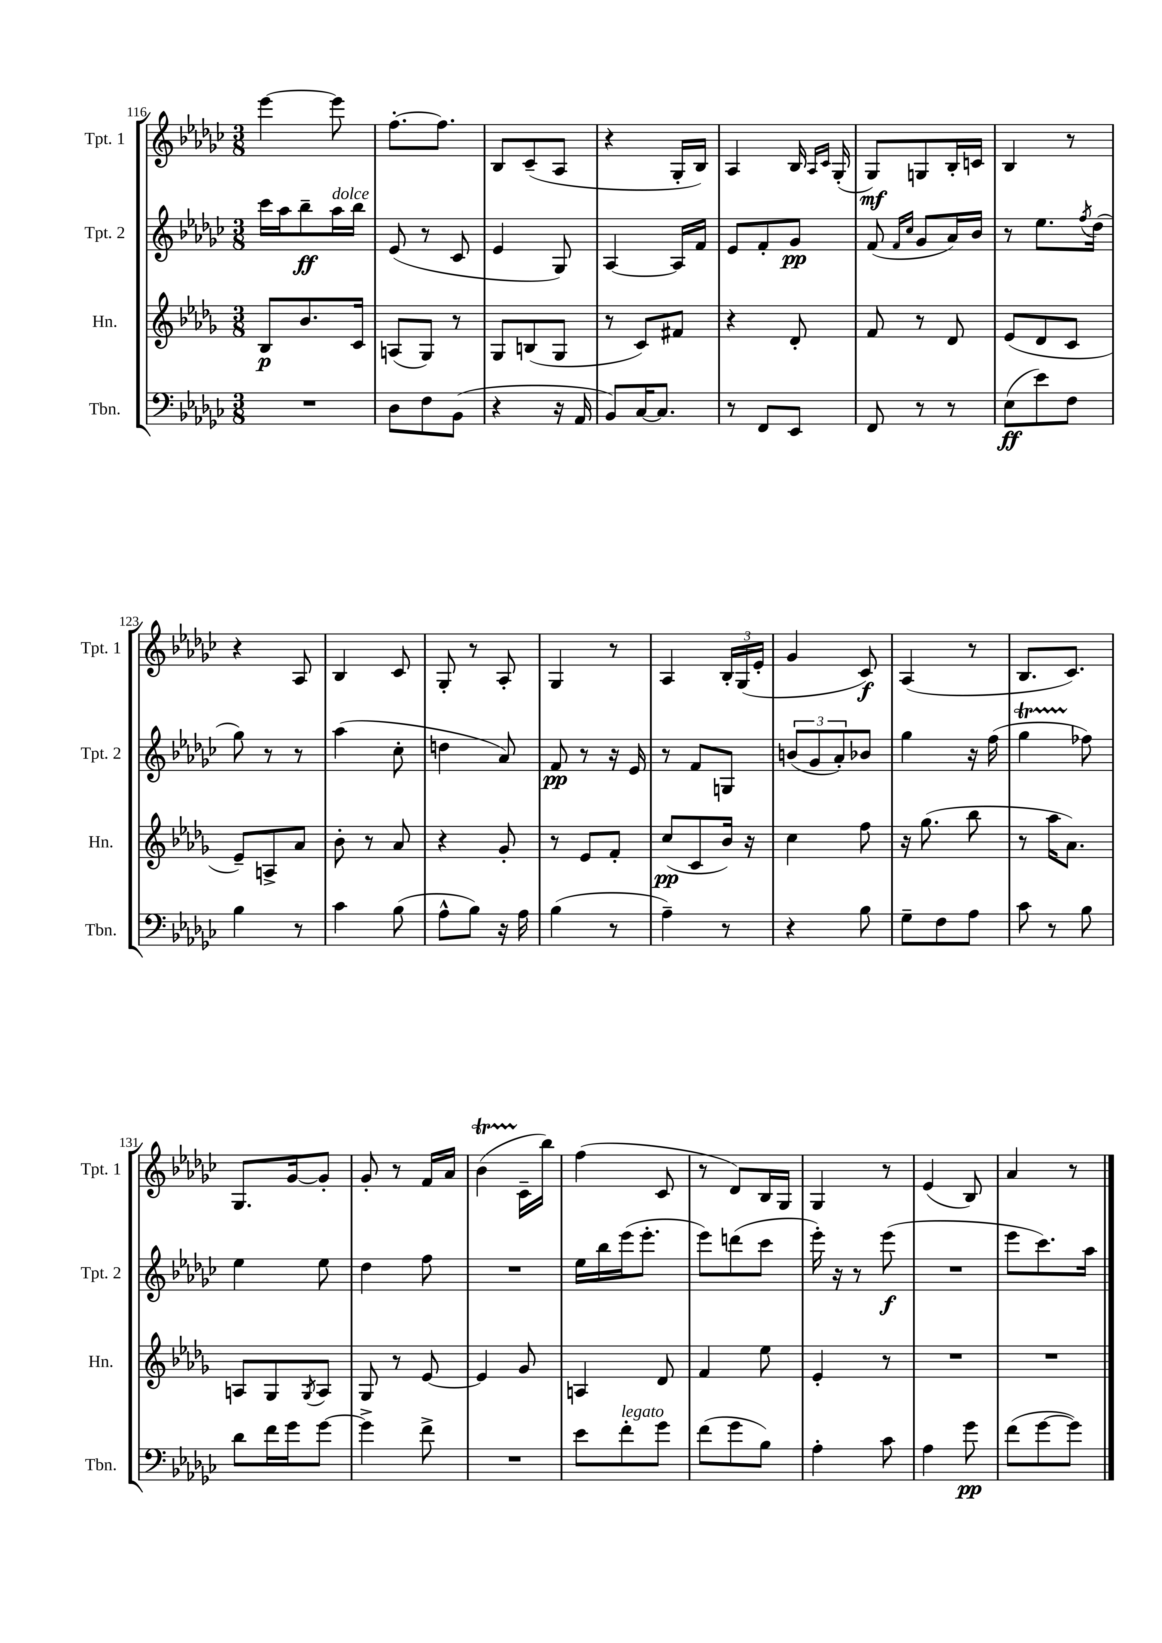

**kern	**dynam	**kern	**dynam	**kern	**dynam	**kern	**dynam
*part4	*part4	*part3	*part3	*part2	*part2	*part1	*part1
*staff4	*staff4	*staff3	*staff3	*staff2	*staff2	*staff1	*staff1
*I"Tbn.	*	*I"Hn.	*	*I"Tpt. 2	*	*I"Tpt. 1	*
*I'Tbn.	*	*I'Hn.	*	*I'Tpt. 2	*	*I'Tpt. 1	*
*clefF4	*	*clefG2	*	*clefG2	*	*clefG2	*
*k[b-e-a-d-g-c-]	*	*k[b-e-a-d-g-]	*	*k[b-e-a-d-g-c-]	*	*k[b-e-a-d-g-c-]	*
*M3/8	*	*M3/8	*	*M3/8	*	*M3/8	*
=116	=116	=116	=116	=116	=116	=116	=116
4.r	.	8B-/L	p	16ccc-\LL	.	[4eee-\	.
.	.	.	.	16aa-\J	.	.	.
.	.	8.b-/	.	8bb-~\	ff	.	.
!	!	!	!	!LO:TX:a:i:t=dolce	!	!	!
.	.	.	.	16aa-\L	.	8eee-\]	.
.	.	16c/Jk	.	16bb-\JJ	.	.	.
=117	=117	=117	=117	=117	=117	=117	=117
8D-\L	.	(8An/L	.	(8e-/	.	[8.ff'\L	.
8F\	.	8G-/J)	.	8r	.	.	.
.	.	.	.	.	.	8.ff\J]	.
(8BB-\J	.	8r	.	8c-/	.	.	.
=118	=118	=118	=118	=118	=118	=118	=118
4r	.	8G-/L	.	4e-/	.	8B-/L	.
.	.	(8Bn/	.	.	.	(8c-~/	.
16r	.	8G-/J	.	8G-/)	.	8A-/J	.
16AA-/	.	.	.	.	.	.	.
=119	=119	=119	=119	=119	=119	=119	=119
8BB-/L)	.	8r	.	[4A-/	.	4r	.
[16C-/K	.	8c/L)	.	.	.	.	.
8.C-/J]	.	.	.	.	.	.	.
.	.	8f#X/J	.	16A-/LL]	.	16G-'/LL	.
.	.	.	.	16f/JJ	.	16B-/JJ)	.
=120	=120	=120	=120	=120	=120	=120	=120
8r	.	4r	.	8e-/L	.	4A-/	.
8FF/L	.	.	.	8f'/	.	.	.
8EE-/J	.	8d-'/	.	8g-/J	pp	16B-/	.
.	.	.	.	.	.	16qqA-/LL	.
.	.	.	.	.	.	16qqc-/JJ	.
.	.	.	.	.	.	(16G-'/	.
=121	=121	=121	=121	=121	=121	=121	=121
8FF/	.	8f/	.	(8f/	.	8G-/L)	mf
.	.	.	.	16qqf/LL	.	.	.
.	.	.	.	16qqcc-/JJ	.	.	.
8r	.	8r	.	8g-/L	.	8Gn/	.
8r	.	8d-/	.	16a-/L)	.	16B-'/L	.
.	.	.	.	16b-/JJ	.	16cn/JJ	.
=122	=122	=122	=122	=122	=122	=122	=122
(8E-\L	ff	(8e-/L	.	8r	.	4B-/	.
8e-\)	.	8d-/	.	8.ee-\L	.	.	.
8F\J	.	8c/J	.	.	.	8r	.
.	.	.	.	8qff/	.	.	.
.	.	.	.	(16dd-\Jk	.	.	.
!!LO:LB:g=z
=123	=123	=123	=123	=123	=123	=123	=123
4B-\	.	8e-~/L)	.	8gg-\)	.	4r	.
.	.	8An^/	.	8r	.	.	.
8r	.	8a-/J	.	8r	.	8A-/	.
=124	=124	=124	=124	=124	=124	=124	=124
4c-\	.	8b-'\	.	(4aa-\	.	4B-/	.
.	.	8r	.	.	.	.	.
(8B-\	.	8a-/	.	8cc-'\	.	8c-/	.
=125	=125	=125	=125	=125	=125	=125	=125
8A-^^\L	.	4r	.	4ddn\	.	8G-'/	.
8B-\J)	.	.	.	.	.	8r	.
16r	.	8g-'/	.	8a-/)	.	8A-'/	.
16A-\	.	.	.	.	.	.	.
=126	=126	=126	=126	=126	=126	=126	=126
(4B-\	.	8r	.	8f/	pp	4G-/	.
.	.	8e-/L	.	8r	.	.	.
8r	.	8f'/J	.	16r	.	8r	.
.	.	.	.	16e-/	.	.	.
=127	=127	=127	=127	=127	=127	=127	=127
4A-~\)	.	(8cc/L	pp	8r	.	4A-/	.
.	.	8c/	.	8f/L	.	.	.
8r	.	16b-/Jk)	.	8Gn/J	.	24B-'/LL	.
.	.	.	.	.	.	(24G-/	.
.	.	16r	.	.	.	.	.
.	.	.	.	.	.	24e-'/JJ	.
=128	=128	=128	=128	=128	=128	=128	=128
4r	.	4cc\	.	(12bn/L	.	4g-/	.
.	.	.	.	12g-/	.	.	.
.	.	.	.	12a-'/)	.	.	.
8B-\	.	8ff\	.	8b-X/J	.	8c-/)	f
=129	=129	=129	=129	=129	=129	=129	=129
8G-~\L	.	16r	.	4gg-\	.	(4A-/	.
.	.	(8.gg-\	.	.	.	.	.
8F\	.	.	.	.	.	.	.
8A-\J	.	8bb-\	.	16r	.	8r	.
.	.	.	.	(16ff\	.	.	.
=130	=130	=130	=130	=130	=130	=130	=130
8c-\	.	8r	.	4gg-T\	.	8.B-/L	.
8r	.	16aa-\KL	.	.	.	.	.
.	.	8.a-\J)	.	.	.	8.c-/J)	.
8B-\	.	.	.	8ff-X\)	.	.	.
!!LO:LB:g=z
=131	=131	=131	=131	=131	=131	=131	=131
8d-\L	.	8An/L	.	4ee-\	.	8.G-/L	.
16f\L	.	8G-/	.	.	.	.	.
16g-\J	.	.	.	.	.	[16g-/k	.
.	.	8qG-/	.	.	.	.	.
[8g-\J	.	8A/J	.	8ee-\	.	8g-'/J]	.
=132	=132	=132	=132	=132	=132	=132	=132
4g-^\]	.	8G-/	.	4dd-\	.	8g-'/	.
.	.	8r	.	.	.	8r	.
8f^\	.	[8e-/	.	8ff\	.	16f/LL	.
.	.	.	.	.	.	16a-/JJ	.
=133	=133	=133	=133	=133	=133	=133	=133
4.r	.	4e-/]	.	4.r	.	(4b-t\	.
.	.	8g-/	.	.	.	16c-~\LL	.
.	.	.	.	.	.	16bb-\JJ)	.
=134	=134	=134	=134	=134	=134	=134	=134
8e-\L	.	4An/	.	16ee-\LL	.	(4ff\	.
.	.	.	.	16bb-\	.	.	.
!LO:TX:a:i:t=legato	!	!	!	!	!	!	!
8f'\	.	.	.	(16eee-\J	.	.	.
.	.	.	.	8.eee-'\J	.	.	.
8g-\J	.	8d-/	.	.	.	8c-/	.
=135	=135	=135	=135	=135	=135	=135	=135
(8f\L	.	4f/	.	8eee-\L)	.	8r	.
8g-\	.	.	.	(8dddn\	.	8d-/L)	.
8B-\J)	.	8ee-\	.	8ccc-\J	.	16B-/L	.
.	.	.	.	.	.	16G-/JJ	.
=136	=136	=136	=136	=136	=136	=136	=136
4A-'\	.	4e-'/	.	16eee-'\)	.	4G-/	.
.	.	.	.	16r	.	.	.
.	.	.	.	8r	.	.	.
8c-\	.	8r	.	(8eee-\	f	8r	.
=137	=137	=137	=137	=137	=137	=137	=137
4A-\	.	4.r	.	4.r	.	(4e-/	.
8g-\	pp	.	.	.	.	8B-/)	.
=138	=138	=138	=138	=138	=138	=138	=138
(8f\L	.	4.r	.	8eee-\L	.	4a-/	.
[8g-\	.	.	.	8.ccc-\)	.	.	.
8g-\J])	.	.	.	.	.	8r	.
.	.	.	.	16aa-\Jk	.	.	.
==	==	==	==	==	==	==	==
*-	*-	*-	*-	*-	*-	*-	*-
